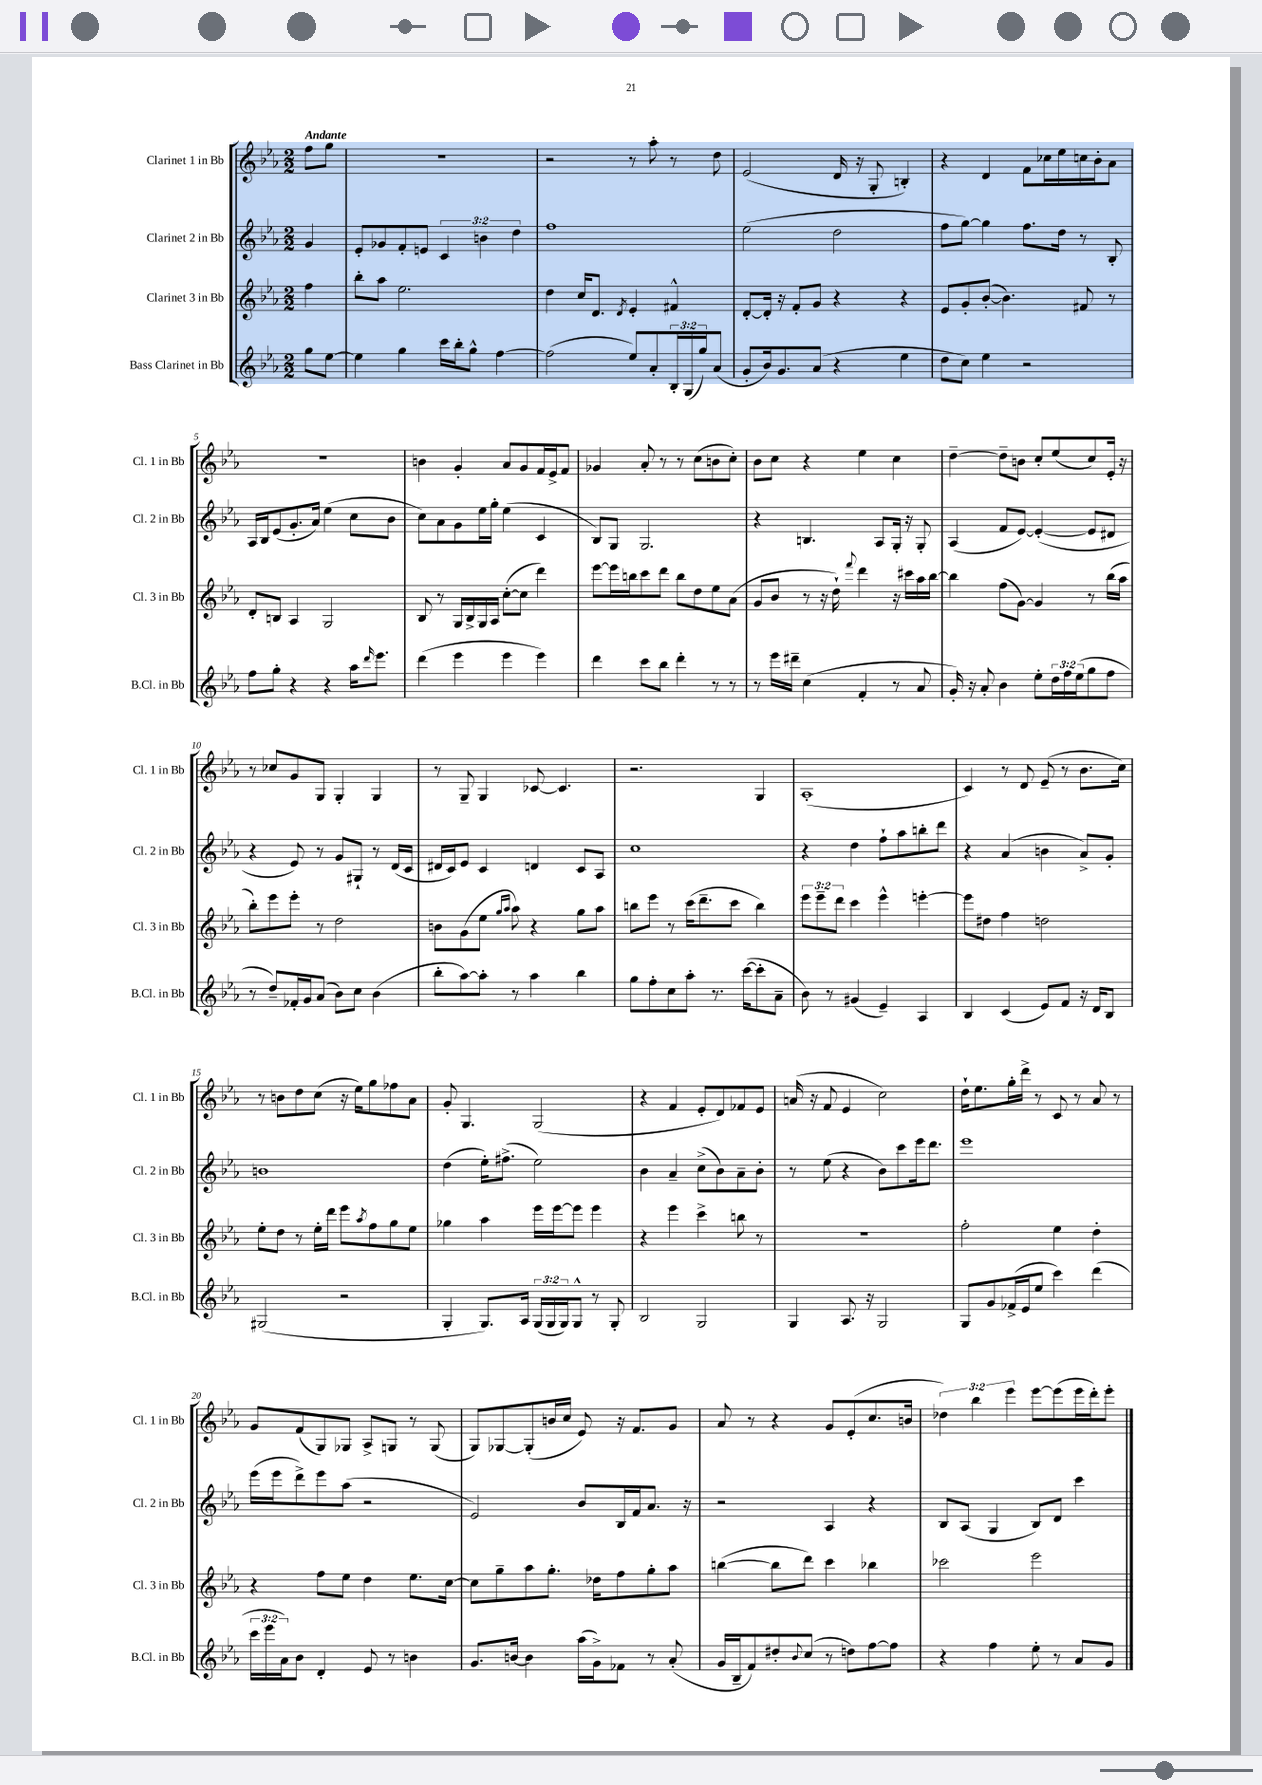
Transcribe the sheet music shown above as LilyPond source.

<<
\new StaffGroup <<
\new Staff = "s0" \with { instrumentName = "Clarinet 1 in Bb" shortInstrumentName = "Cl. 1 in Bb" } {
    \clef treble \key ees \major \numericTimeSignature \time 2/2 \override Staff.TupletNumber.text = #tuplet-number::calc-fraction-text \partial 4 \tempo "Andante"
    f''8 g''8 |
    r1 |
    r2 r8 aes''8-. r8 d''8 |
    ees'2( d'16 r16 g8-. b4-.) |
    r4 d'4 f'8 ces''16 ees''16 c''16 bes'16-. aes'8 |
    r1 |
    b'4 g'4-. aes'8 g'8 f'16 ees'16-> f'8 |
    ges'4 aes'8-. r8 r8 c''8( b'8 c''8-.) |
    bes'8 c''8 r4 ees''4 c''4 |
    d''4~-- d''8-- b'8 c''8-. ees''8( c''8) ees'16-. r16 |
    r8 ces''8 g'8 g8 g4-. g4 |
    r8 g8-- g4 ces'8~ ces'4. |
    r2. g4 |
    aes1-.( |
    c'4) r8 d'8 ees'8--( r8 bes'8. c''16) |
    r8 b'8 d''8 c''8( r16 ees''16) g''8 fes''8 aes'8 |
    g'8-. g4. g2( |
    r4 f'4 ees'8-. d'8) fes'8 ees'8 |
    a'16( r16 f'8 ees'4 c''2) |
    d''16-! ees''8. g''16-. d'''16-> r8 c'8 r8 aes'8 r8 |
    g'8 f'8( g8) ges8 aes8-> g8 r8 g8( |
    g8) ges8~ ges8-.( b'16 c''16 ees'8) r16 f'8. g'8 |
    aes'8 r8 r4 g'8 ees'8-.( c''8. b'16 |
    \tuplet 3/2 { des''4) bes''4 ees'''4 } ees'''8~ ees'''8( ees'''16 d'''16-.) ees'''8-. \bar "|." |
}
\new Staff = "s1" \with { instrumentName = "Clarinet 2 in Bb" shortInstrumentName = "Cl. 2 in Bb" } {
    \clef treble \key ees \major \numericTimeSignature \time 2/2 \override Staff.TupletNumber.text = #tuplet-number::calc-fraction-text \partial 4
    g'4 |
    ees'8-. ges'8 f'8-. e'8 \tuplet 3/2 { c'4 b'4 d''4 } |
    f''1 |
    ees''2( d''2 |
    f''8 g''8~) g''4 f''8. d''16 r8 bes8-. |
    aes16 bes16 ees'8( g'8.-. aes'16) ees''4( c''8 bes'8 |
    c''8) aes'8 g'8 ees''16 g''16-. ees''4( c'4 |
    bes8) g8 g2. |
    r4 b4. aes8 g16-. r16 g8-. |
    aes4( f'8 ees'8~) ees'4~-.( ees'8 dis'8 |
    r4 ees'8) r8 g'8 gis8-! r8 d'16( c'16 |
    dis'16 c'16) ees'8 c'4 d'4 c'8 aes8 |
    c''1 |
    r4 d''4 f''8-! aes''8 b''8-. d'''8 |
    r4 aes'4( b'4 aes'8->) g'8-. |
    b'1 |
    d''4( ees''16-.) fis''8.->( ees''2) |
    bes'4 aes'4-- c''8->( bes'8) aes'8-- bes'8-. |
    r8 ees''8( r4 bes'8) c'''8 ees'''16 d'''8. |
    ees'''1 |
    ees'''16( ees'''16 d'''8->) ees'''8 aes''8( r2 |
    ees'2) bes'8 bes16 f'16 aes'8. r16 |
    r2 aes4 r4 |
    bes8 aes8( g4 bes8) d'8 c'''4 \bar "|." |
}
\new Staff = "s2" \with { instrumentName = "Clarinet 3 in Bb" shortInstrumentName = "Cl. 3 in Bb" } {
    \clef treble \key ees \major \numericTimeSignature \time 2/2 \override Staff.TupletNumber.text = #tuplet-number::calc-fraction-text \partial 4
    f''4 |
    bes''8-. aes''8 ees''2. |
    d''4 c''16 d'8. \acciaccatura { d'8 } ees'4-. fis'4-^ |
    d'8~-. d'16-. r16 f'8-. g'8 r4 r4 |
    ees'8 g'8-. bes'8~-.( bes'4.) fis'8 r8 |
    d'8-. b8 aes4 g2 |
    bes8 r8 g16 bes16-> g16 aes16 c''8~-.( c''8 d'''4) |
    ees'''8~ ees'''16 b''16 c'''8 d'''8 b''8 d''8 ees''8 aes'8( |
    g'8 bes'8 r8 r16 d''16-!) \appoggiatura { f'''8 } d'''4 r16 cis'''16 aes''16 bes''16~ |
    bes''4 f''8( g'8~) g'4 r8 bes''16( aes''16 |
    bes''8-.) ees'''8 ees'''8-. r8 d''2 |
    b'8 g'8( ees''8 \grace { g''16 aes''16 } aes''8) r4 g''8 aes''8 |
    b''8 ees'''8 r8 c'''16( d'''8.-- c'''8 b''4) |
    \tuplet 3/2 { ees'''8 ees'''8-- d'''8 } c'''4 ees'''4-^ e'''4~-. |
    e'''8 dis''8 f''4 d''2 |
    ees''8-. d''8 r8 ees''16-. d'''16 ees'''8 \acciaccatura { aes''8 } f''8 g''8 ees''8 |
    ges''4 aes''4 ees'''16 ees'''16~ ees'''8 ees'''4 |
    r4 ees'''4 c'''4-> b''8 r8 |
    R1 |
    f''2-. ees''4 d''4-. |
    r4 f''8 ees''8 d''4 ees''8. c''16~ |
    c''8 g''8-- aes''8 g''8.-. des''16 f''8 g''8-. aes''8 |
    b''4~( b''8 d'''8) c'''4 bes''4 |
    ces'''2 ees'''2 \bar "|." |
}
\new Staff = "s3" \with { instrumentName = "Bass Clarinet in Bb" shortInstrumentName = "B.Cl. in Bb" } {
    \clef treble \key ees \major \numericTimeSignature \time 2/2 \override Staff.TupletNumber.text = #tuplet-number::calc-fraction-text \partial 4
    g''8 ees''8~ |
    ees''4 g''4 c'''16 bes''16-. g''8-^ f''4~ |
    f''2( ees''8) aes'8-. \tuplet 3/2 { bes16-. g16( g''16) } aes'8( |
    g'8-. bes'16) g'8. aes'8( r4 ees''4 |
    d''8 c''8) ees''4 r2 |
    f''8 g''8-. r4 r4 aes''16 \grace { d'''16 } ees'''8. |
    d'''4( ees'''4 ees'''4 ees'''4) |
    d'''4 c'''8 bes''8 d'''4-. r8 r8 |
    r8 ees'''16 dis'''16-- c''4( f'4-. r8 aes'8 |
    g'16-.) r16 aes'8-. bes'4 ees''8-. \tuplet 3/2 { d''16 f''16 ees''16( } g''8 f''8 |
    r8 d''8--) fes'16-. g'16 aes'8( bes'8) c''8 bes'4( |
    bes''8-. aes''8~) aes''8-. r8 aes''4 bes''4 |
    g''8 f''8-. c''8 aes''8-. r8. c'''16~( c'''8-. aes'8-- |
    bes'8) r8 gis'4( ees'4--) aes4 |
    bes4 c'4( ees'8) f'8 r16 d'16 bes8 |
    gis2( r2 |
    g4-. g8.) aes16 \tuplet 3/2 { g16( g16 g16) } g8-^ r8 g8-. |
    bes2 g2 |
    g4 aes8. r16 g2 |
    g8 g'8 fes'16->( ees'16 ees''8 c'''4) d'''4( |
    \tuplet 3/2 { c'''16 ees'''16 aes'16) } bes'8 d'4-. ees'8 r8 b'4 |
    g'8. b'16~ b'4 aes''16( g'16->) fes'8 r8 aes'8-.( |
    g'16 bes16-- f'8) dis''8-. \appoggiatura { bes'8 } c''8( r8 d''8) f''8~ f''8 |
    r4 f''4 ees''8-. r8 aes'8 g'8 \bar "|." |
}
>>
>>
